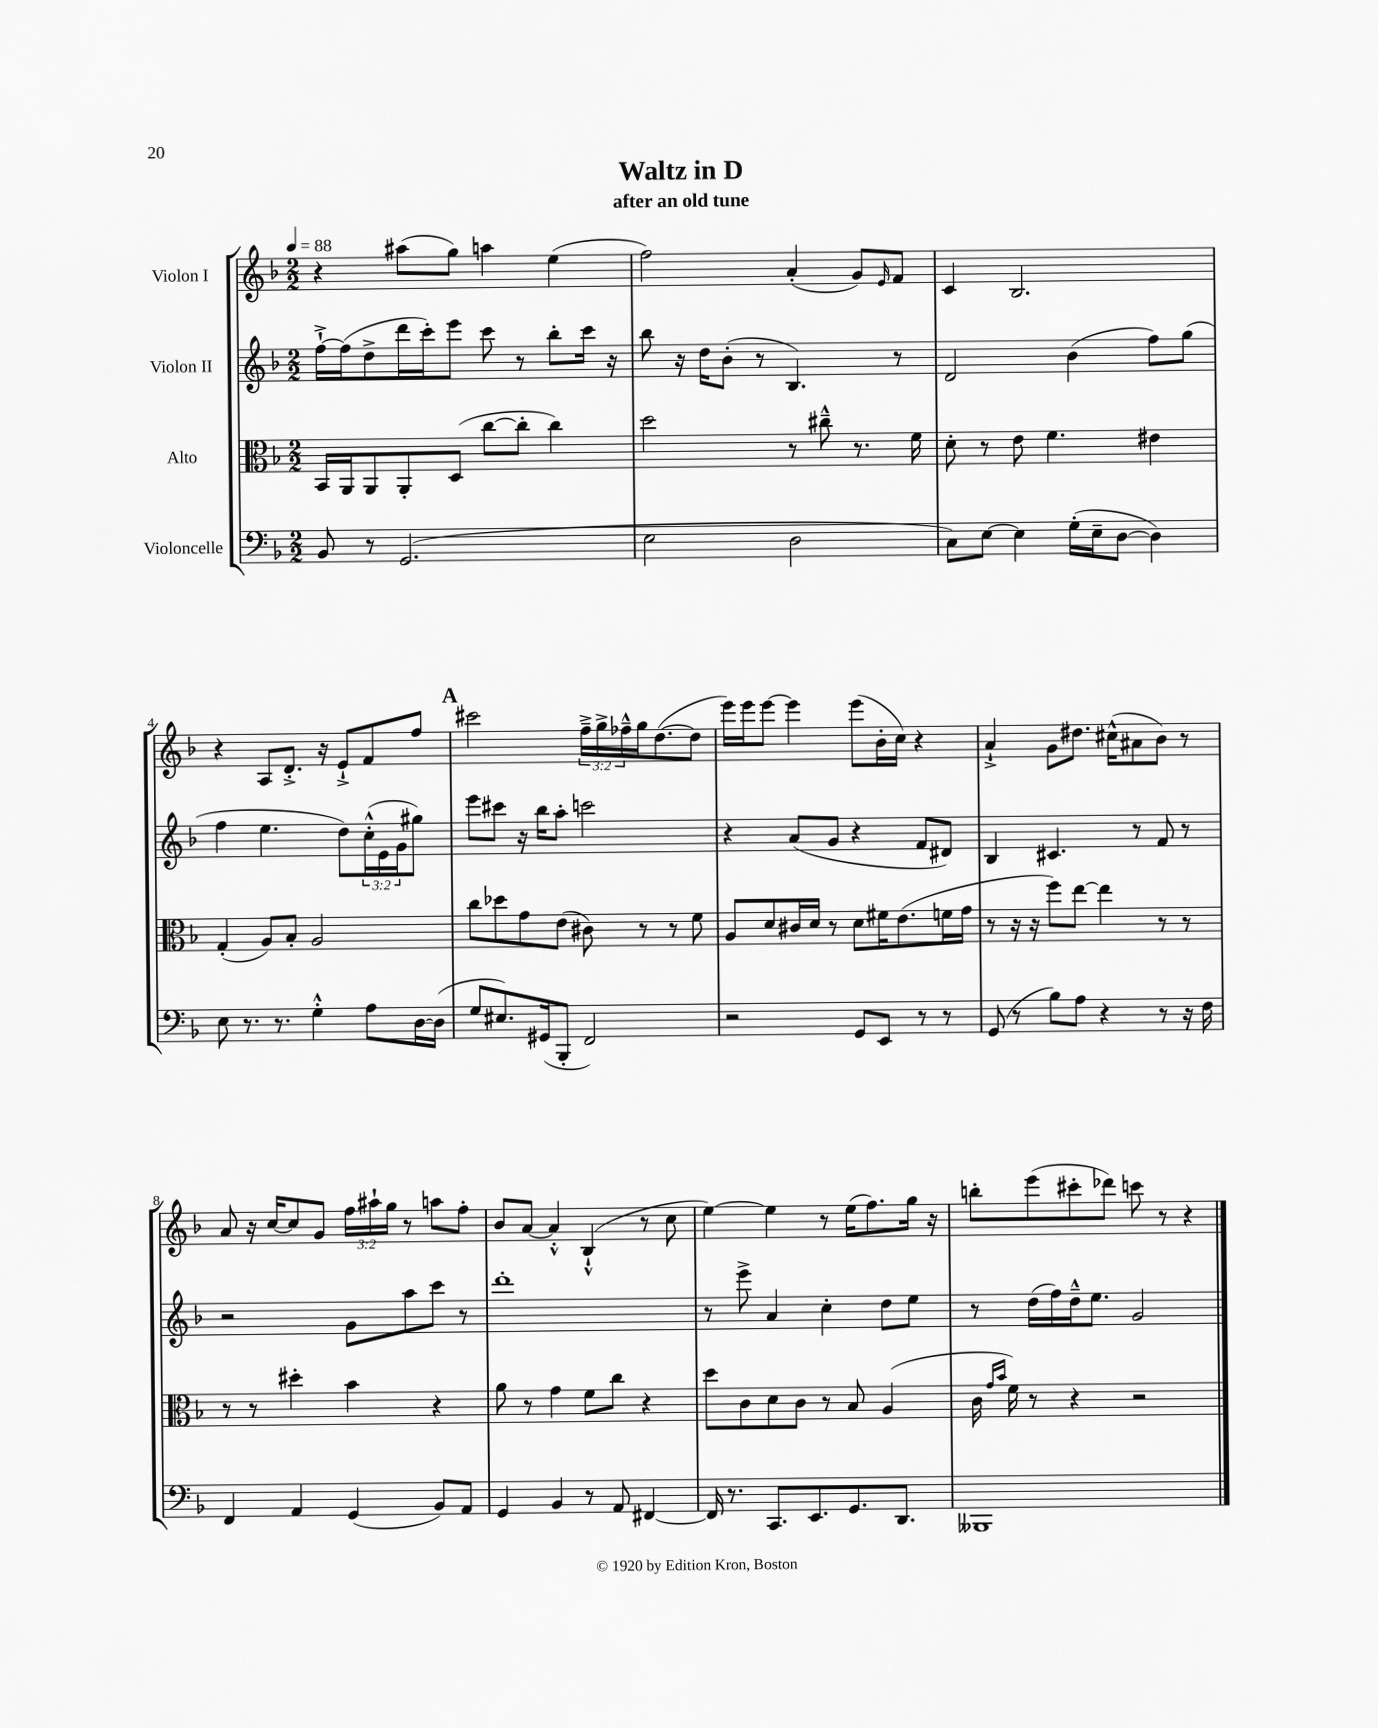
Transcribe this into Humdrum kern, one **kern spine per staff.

**kern	**kern	**kern	**kern
*staff4	*staff3	*staff2	*staff1
*clefF4	*clefC3	*clefG2	*clefG2
*k[b-]	*k[b-]	*k[b-]	*k[b-]
*M2/2	*M2/2	*M2/2	*M2/2
*MM88	*MM88	*MM88	*MM88
8BB-/	16BB-/LL	[16ff`^\LL	4r
.	16AA/J	(16ff\]J	.
8r	8AA/	8dd^\	.
(2.GG/	8AA'/	16ddd\L	(8aa#\L
.	.	16ccc'\J)	.
.	(8D/J	8eee\J	8gg\J)
.	[8cc\L	8ccc\	4aa\
.	8cc'\]J	8r	.
.	4cc\)	8bb-'\L	(4ee\
.	.	16ccc\Jk	.
.	.	16r	.
=	=	=	=
2E\	2dd\	8bb-\	2ff\)
.	.	16r	.
.	.	16dd\LK	.
.	.	(8b-'\J	.
.	.	8r	.
2D\	8r	4.B-/)	(4a'/
.	8cc#~^^\	.	.
.	8.r	.	8g/L)
.	.	.	16qqe/
.	.	8r	8f/J
.	16f\	.	.
=	=	=	=
8C\L)	8d'\	2d/	4c/
[8E\J	8r	.	.
4E\]	8e\	.	2.B-/
.	4.f\	.	.
(16G'\LL	.	(4b-\	.
16E~\J	.	.	.
[8D\J	.	.	.
4D\])	4e#\	8ff\L)	.
.	.	(8gg\J	.
=	=	=	=
8E\	(4G'/	4ff\	4r
8.r	.	.	.
.	8A/L)	4.ee\	8A/L
8.r	.	.	.
.	8B-'/J	.	8.d'^/J
4G'^^\	2A/	.	.
.	.	.	16r
.	.	8dd\L)	8e`^/L
8A\L	.	(24cc'^^\L	8f/
.	.	24e\	.
.	.	24g\J	.
[16D\L	.	8gg#\J)	8ff/J
(16D\]JJ	.	.	.
=	=	=	=
8G/L	8cc\L	8eee\L	2ccc#\
8.E#/)	8dd-\	8ccc#\J	.
.	8g\	16r	.
(16GG#/k	.	16bb-\LK	.
8BBB-'/J	(8e\J	8aa'\J	.
2FF/)	8c#\)	2ccc\	24ff~^\LL
.	.	.	24gg^\
.	.	.	24ff-~^^\
.	8r	.	16gg\J
.	.	.	([8.dd\
.	8r	.	.
.	8f\	.	8dd\]J
=	=	=	=
2r	8A/L	4r	16eee\LL)
.	.	.	16eee\J
.	8d/	.	[8eee\J
.	16c#/L	(8a/L	4eee\]
.	16d/JJ	.	.
.	8r	8g/J	.
8GG/L	8d\L	4r	(8eee\L
8EE/J	16f#\K	.	16b-'\L
.	(8.e\	.	16cc\JJ)
8r	.	8f/L	4r
8r	16f\L	8d#/J)	.
.	16g\JJ	.	.
=	=	=	=
(8GG/	8r	4B-/	4a`^/
8r	16r	.	.
.	16r	.	.
8B-\L)	8ff\L)	4.c#/	8g\L
8A\J	[8ee\J	.	8.dd#\J
4r	4ee\]	.	.
.	.	.	(16cc#^^\LK
.	.	8r	8a#\
8r	8r	8f/	8b-\J)
16r	8r	8r	8r
16F\	.	.	.
=	=	=	=
4FF/	8r	2r	8a/
.	8r	.	16r
.	.	.	[16cc/LK
4AA/	4dd#'\	.	8cc/]
.	.	.	8g/J
(4GG/	4b-\	8g\L	24ff\LL
.	.	.	24aa#`\
.	.	.	24gg\JJ
.	.	8aa\	8r
8BB-/L)	4r	8ccc\J	8aa\L
8AA/J	.	8r	8ff'\J
=	=	=	=
4GG/	8a\	1ddd'	8b-/L
.	8r	.	[8a/J
4BB-/	4g\	.	4a'^^/]
8r	8f\L	.	(4B-`^^/
8AA/	8cc\J	.	.
[4FF#/	4r	.	8r
.	.	.	8cc\
=	=	=	=
16FF#/]	8dd\L	8r	[4ee\)
8.r	.	.	.
.	8c\	8eee^\	.
8.CC/L	8d\	4a/	4ee\]
.	8c\J	.	.
8.EE/	.	.	.
.	8r	4cc'\	8r
8.GG/	8B-/	.	(16ee\LK
.	.	.	8.ff\)
.	(4A/	8dd\L	.
8.DD/J	.	.	.
.	.	8ee\J	16gg\Jk
.	.	.	16r
=	=	=	=
1BBB--	16c\	8r	8bb'\L
.	16qqg/LL	.	.
.	16qqb-/JJ	.	.
.	16f\)	.	.
.	8r	(16dd\LL	(8eee\
.	.	16ff\)	.
.	4r	16dd~^^\J	8ccc#'\
.	.	8.ee\J	.
.	.	.	8ddd-\J)
.	2r	2g/	8ccc\
.	.	.	8r
.	.	.	4r
==	==	==	==
*-	*-	*-	*-
